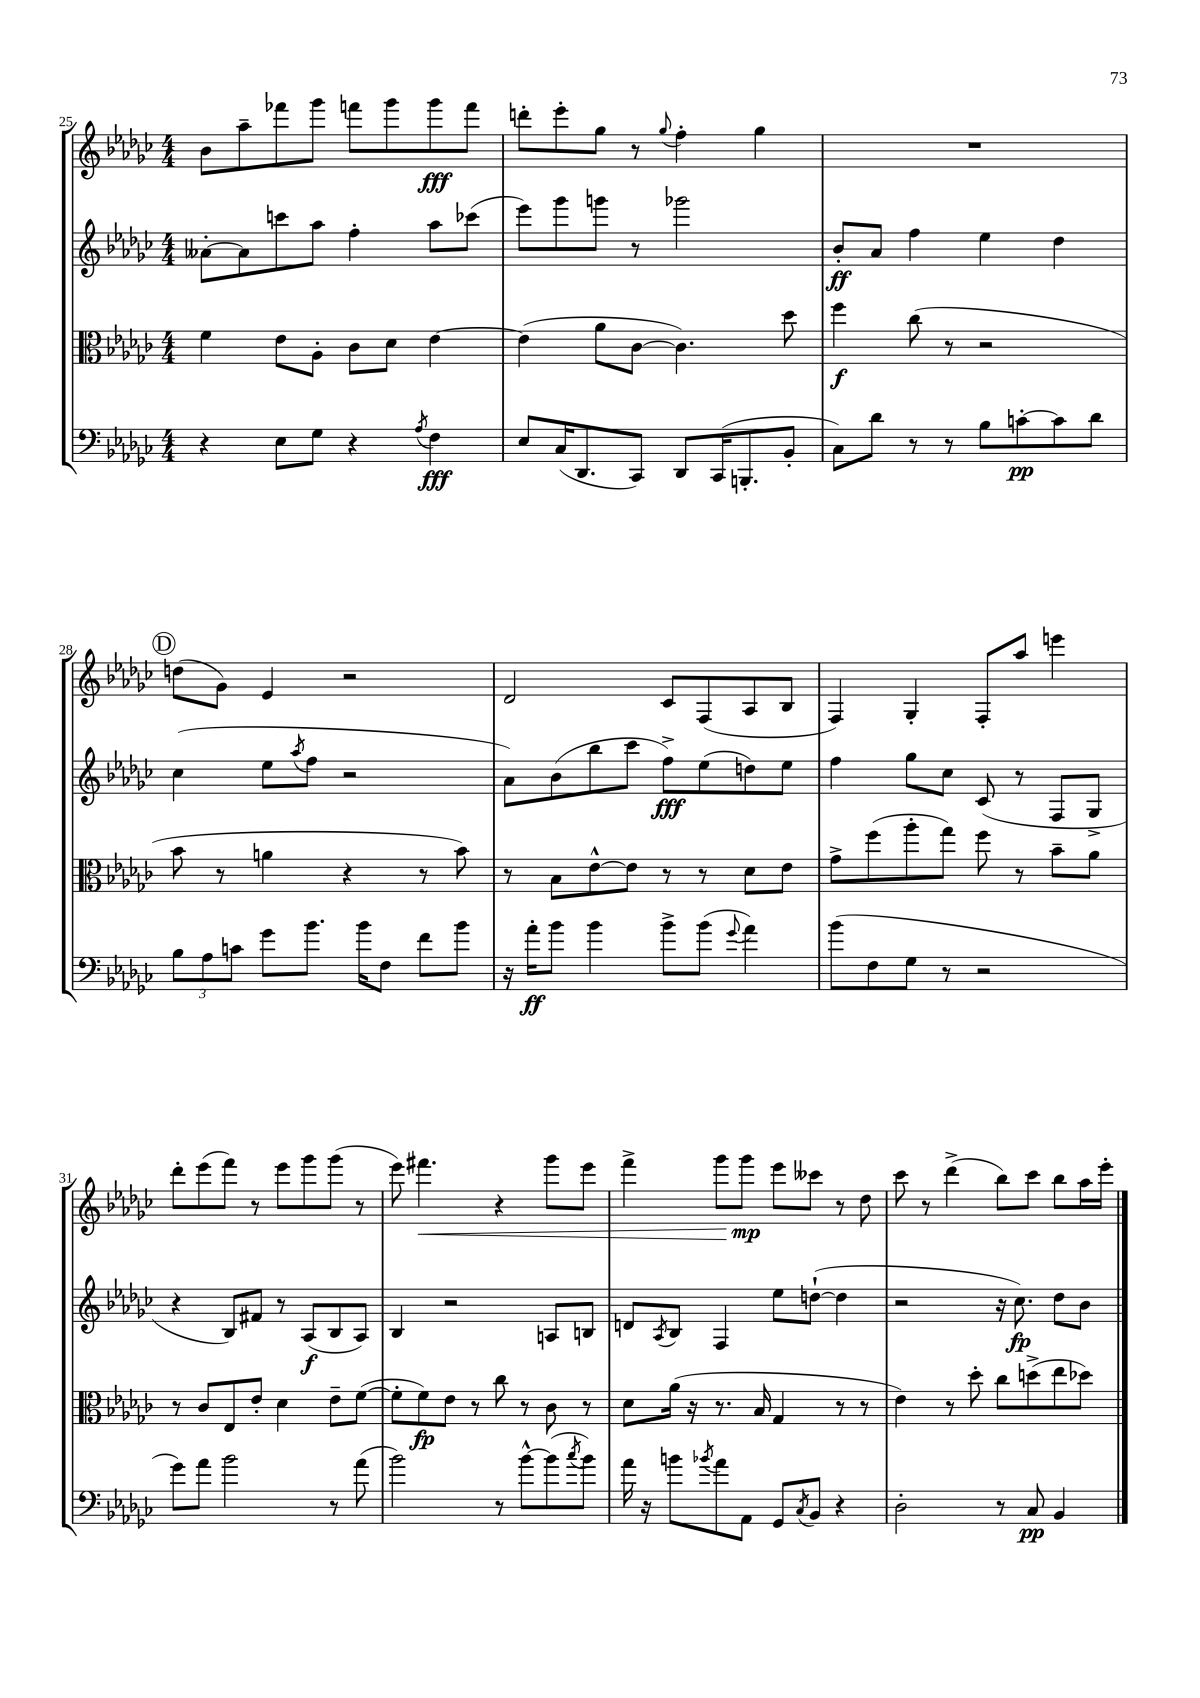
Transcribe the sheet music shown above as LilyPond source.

<<
\new StaffGroup <<
\new Staff = "s0" {
    \clef treble \key ges \major \numericTimeSignature \time 4/4
    bes'8 aes''8-- fes'''8 ges'''8 f'''8 ges'''8 ges'''8\fff f'''8 |
    d'''8-. ees'''8-. ges''8 r8 \appoggiatura { ges''8 } f''4-. ges''4 |
    R1 |
    \mark \markup { \circle "D" } d''8( ges'8) ees'4 r2 |
    des'2 ces'8 f8( aes8 bes8 |
    f4) ges4-. f8-. aes''8 e'''4 |
    des'''8-. ees'''8( f'''8) r8 ees'''8 ges'''8 ges'''8( r8 |
    ees'''8) fis'''4.\< r4 ges'''8 ees'''8 |
    f'''4-> ges'''8\! ges'''8\mp ees'''8 ceses'''8 r8 des''8 |
    ces'''8 r8 des'''4->( bes''8) ces'''8 bes''8 aes''16 ees'''16-. \bar "|." |
}
\new Staff = "s1" {
    \clef treble \key ges \major \numericTimeSignature \time 4/4
    aeses'8~-. aeses'8 c'''8 aes''8 f''4-. aes''8 ces'''8( |
    ees'''8) ges'''8 g'''8 r8 ges'''2 |
    bes'8-.\ff aes'8 f''4 ees''4 des''4 |
    \mark \markup { \circle "D" } ces''4( ees''8 \acciaccatura { aes''8 } f''8 r2 |
    aes'8) bes'8( bes''8 ces'''8 f''8->\fff) ees''8( d''8) ees''8 |
    f''4 ges''8 ces''8 ces'8( r8 f8 ges8-> |
    r4 bes8) fis'8 r8 aes8\f( bes8 aes8) |
    bes4 r2 a8 b8 |
    d'8 \acciaccatura { aes8 } bes8 f4 ees''8 d''8~-!( d''4 |
    r2 r16 ces''8.\fp) des''8 bes'8 \bar "|." |
}
\new Staff = "s2" {
    \clef alto \key ges \major \numericTimeSignature \time 4/4
    f'4 ees'8 aes8-. ces'8 des'8 ees'4~ |
    ees'4( aes'8 ces'8~ ces'4.) des''8 |
    f''4\f ces''8( r8 r2 |
    \mark \markup { \circle "D" } bes'8 r8 a'4 r4 r8 bes'8) |
    r8 bes8 ees'8~-^ ees'8 r8 r8 des'8 ees'8 |
    ges'8-> f''8( aes''8-. ges''8) f''8 r8 bes'8-- aes'8 |
    r8 ces'8 ees8 ees'8-. des'4 ees'8-- f'8~( |
    f'8-. f'8\fp) ees'8 r8 ces''8 r8 ces'8 r8 |
    des'8 aes'16( r16 r8. bes16 ges4 r8 r8 |
    ees'4) r8 des''8-. ces''8 d''8->( ees''8 des''8) \bar "|." |
}
\new Staff = "s3" {
    \clef bass \key ges \major \numericTimeSignature \time 4/4
    r4 ees8 ges8 r4 \acciaccatura { aes8 } f4\fff |
    ees8 ces16( des,8. ces,8) des,8 ces,16( b,,8.-. bes,8-. |
    ces8) des'8 r8 r8 bes8 c'8~-.\pp c'8 des'8 |
    \mark \markup { \circle "D" } \tuplet 3/2 { bes8 aes8 c'8 } ges'8 bes'8. bes'16 f8 f'8 bes'8 |
    r16 aes'16-.\ff bes'8 bes'4 bes'8-> bes'8( \appoggiatura { ges'8 } aes'4) |
    bes'8( f8 ges8 r8 r2 |
    ges'8) aes'8 bes'2 r8 aes'8( |
    bes'2) r8 bes'8~-^ bes'8( \acciaccatura { ces''8 } bes'8) |
    aes'16 r16 b'8 \acciaccatura { bes'8 } aes'8 aes,8 ges,8 \acciaccatura { ces8 } bes,8 r4 |
    des2-. r8 ces8\pp bes,4 \bar "|." |
}
>>
>>
\layout { \context { \Score currentBarNumber = #25 } }
